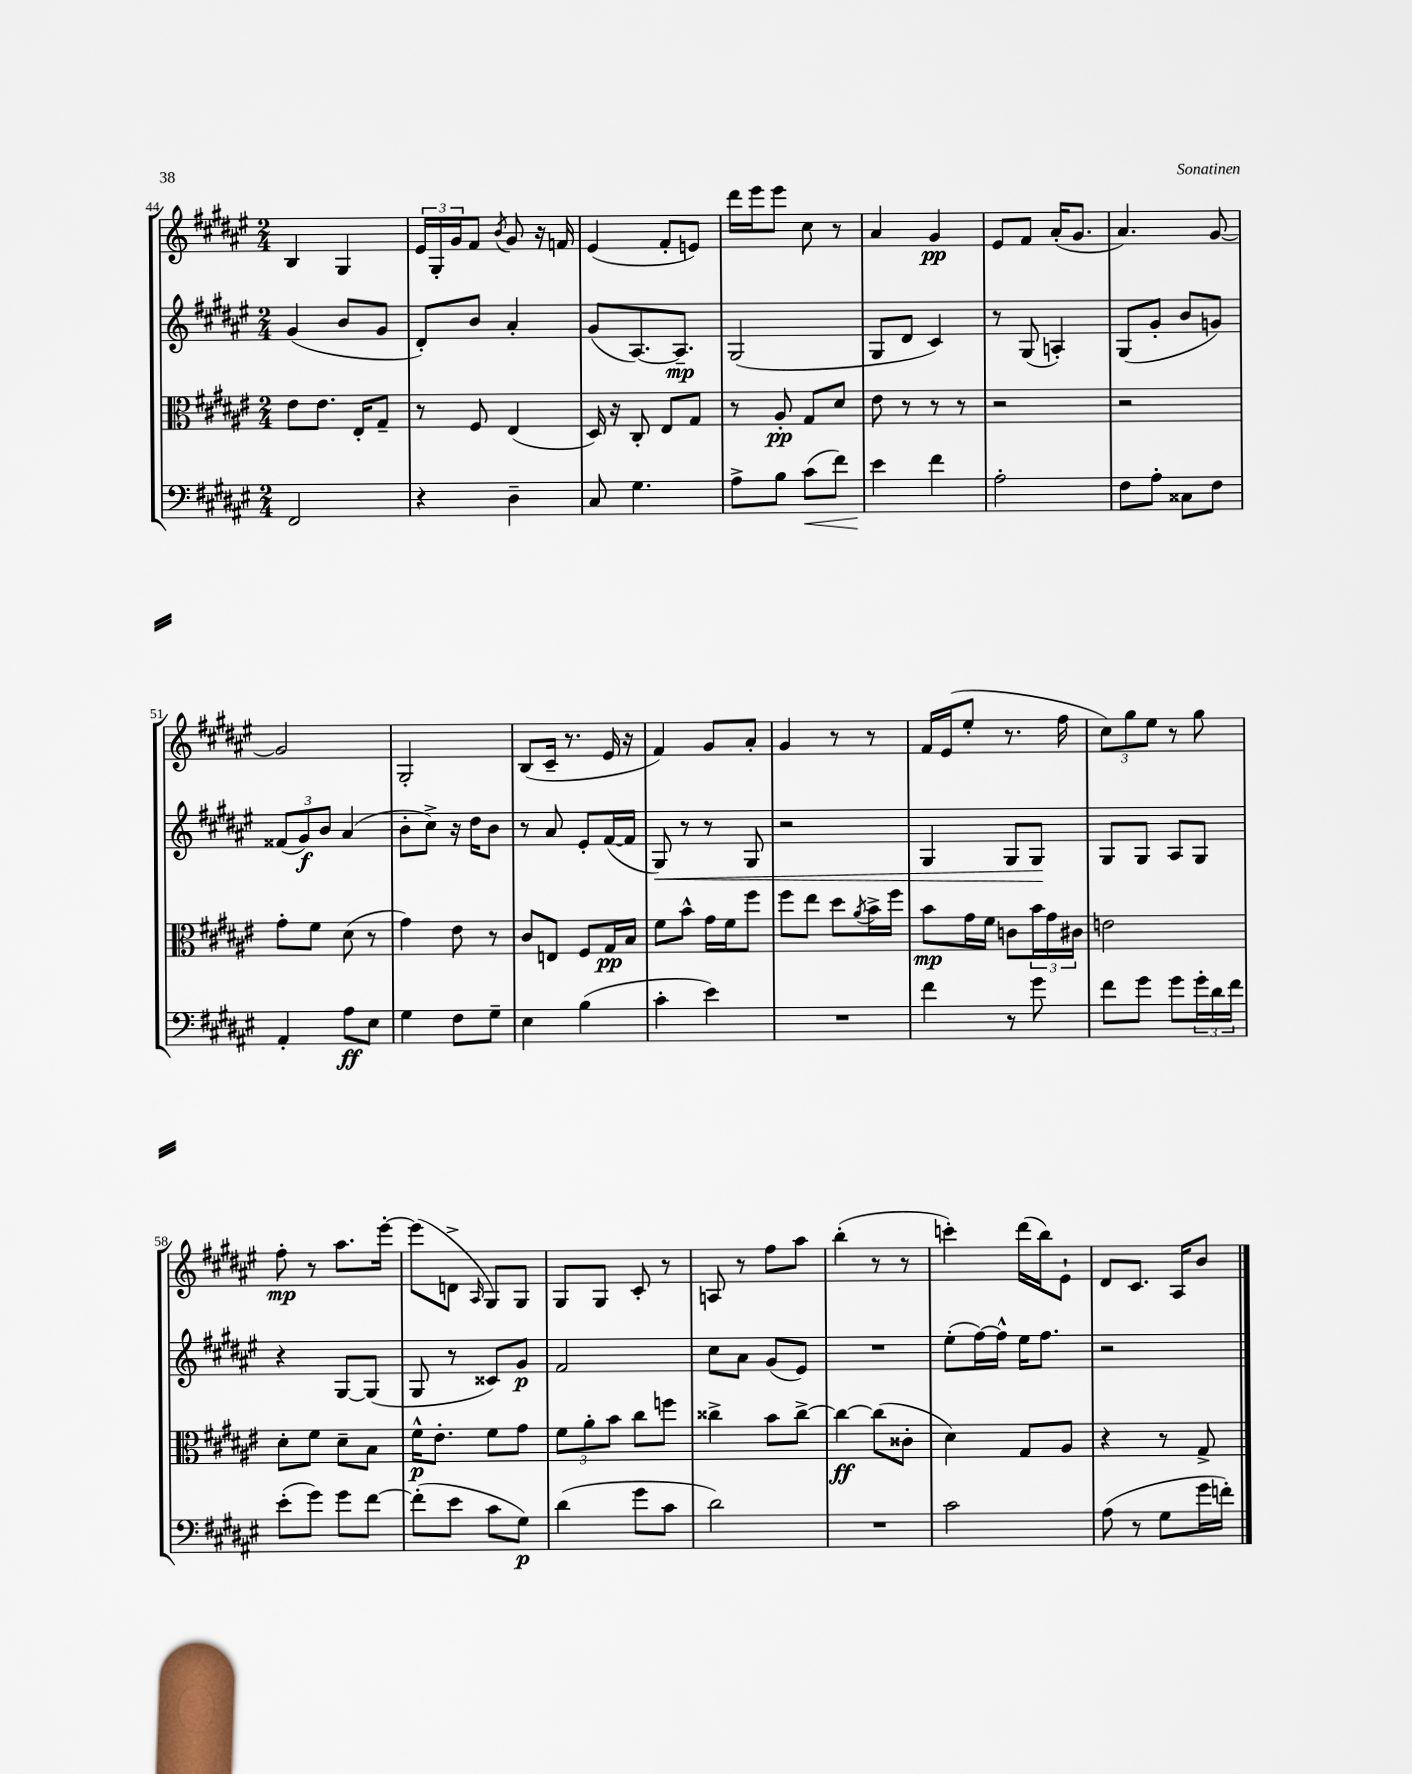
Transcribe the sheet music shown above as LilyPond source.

<<
\new StaffGroup <<
\new Staff = "s0" {
    \clef treble \key fis \major \numericTimeSignature \time 2/4
    b4 gis4 |
    \tuplet 3/2 { eis'16 gis16-. gis'16 } fis'8 \acciaccatura { b'8 } gis'8 r16 f'16 |
    eis'4( fis'8-. e'8) |
    dis'''16 eis'''16 eis'''8 cis''8 r8 |
    ais'4 gis'4\pp |
    eis'8 fis'8 ais'16-.( gis'8. |
    ais'4.) gis'8~ |
    gis'2 |
    gis2-. |
    b8( cis'16-- r8. eis'16 r16 |
    fis'4) gis'8 ais'8-. |
    gis'4 r8 r8 |
    fis'16 eis'16( eis''8-. r8. fis''16 |
    \tuplet 3/2 { cis''8) gis''8 eis''8 } r8 gis''8 |
    fis''8-.\mp r8 ais''8. eis'''16~-. |
    eis'''8( d'8-> \grace { ais16 } gis8) gis8 |
    gis8 gis8 cis'8-. r8 |
    a8 r8 fis''8 ais''8 |
    b''4-.( r8 r8 |
    c'''4-.) dis'''16( b''16) eis'8-! |
    dis'8 cis'8. ais16 b'8 \bar "|." |
}
\new Staff = "s1" {
    \clef treble \key fis \major \numericTimeSignature \time 2/4
    gis'4( b'8 gis'8 |
    dis'8-.) b'8 ais'4-. |
    gis'8( ais8.~) ais8.--\mp |
    gis2( |
    gis8 dis'8 cis'4) |
    r8 gis8( a4-.) |
    gis8( gis'8-. b'8 g'8) |
    \tuplet 3/2 { fisis'8( gis'8\f) b'8 } ais'4( |
    b'8-. cis''8->) r16 dis''16 b'8 |
    r8 ais'8 eis'8-. fis'16~( fis'16 |
    gis8\<) r8 r8 gis8 |
    r2 |
    gis4 gis8 gis8\! |
    gis8 gis8 ais8 gis8 |
    r4 gis8~ gis8( |
    gis8 r8 cisis'8) gis'8\p |
    fis'2 |
    cis''8 ais'8 gis'8( eis'8) |
    R2 |
    eis''8-.( fis''16~) fis''16-^ eis''16 fis''8. |
    r2 \bar "|." |
}
\new Staff = "s2" {
    \clef alto \key fis \major \numericTimeSignature \time 2/4
    eis'8 eis'8. eis16-. gis8-- |
    r8 fis8 eis4( |
    dis16) r16 cis8-. eis8 gis8 |
    r8 ais8-.\pp gis8 dis'8 |
    eis'8 r8 r8 r8 |
    r2 |
    r2 |
    gis'8-. fis'8 dis'8( r8 |
    gis'4) eis'8 r8 |
    cis'8 e8 fis8 gis16\pp b16 |
    fis'8 b'8-^ gis'16 fis'16 fis''8 |
    fis''8 eis''8 dis''8 \acciaccatura { ais'8 } b'16-> fis''16 |
    b'8\mp gis'16 fis'16 c'8 \tuplet 3/2 { b'16 gis'16 cis'16 } |
    e'2 |
    dis'8-. fis'8 dis'8-- b8 |
    fis'16-^\p eis'8.-. fis'8 gis'8 |
    \tuplet 3/2 { fis'8 ais'8-. b'8 } cis''8 f''8 |
    cisis''4-> b'8 cisis''8~-> |
    cisis''4~\ff cisis''8( cisis'8-. |
    dis'4) gis8 ais8 |
    r4 r8 gis8-> \bar "|." |
}
\new Staff = "s3" {
    \clef bass \key fis \major \numericTimeSignature \time 2/4
    fis,2 |
    r4 dis4-- |
    cis8 gis4. |
    ais8-> b8 cis'8\<( fis'8) |
    eis'4\! fis'4 |
    ais2-. |
    fis8 ais8-. cisis8 fis8 |
    ais,4-. ais8\ff eis8 |
    gis4 fis8 gis8-- |
    eis4 b4( |
    cis'4-. eis'4) |
    R2 |
    fis'4 r8 gis'8 |
    fis'8 gis'8 gis'8 \tuplet 3/2 { gis'16-. dis'16 fis'16 } |
    eis'8-.( gis'8) gis'8 fis'8~ |
    fis'8-.( eis'8 cis'8 gis8\p) |
    dis'4( gis'8 cis'8 |
    dis'2) |
    R2 |
    cis'2 |
    ais8( r8 gis8 gis'16 f'16-.) \bar "|." |
}
>>
>>
\layout { \context { \Score currentBarNumber = #44 } }
